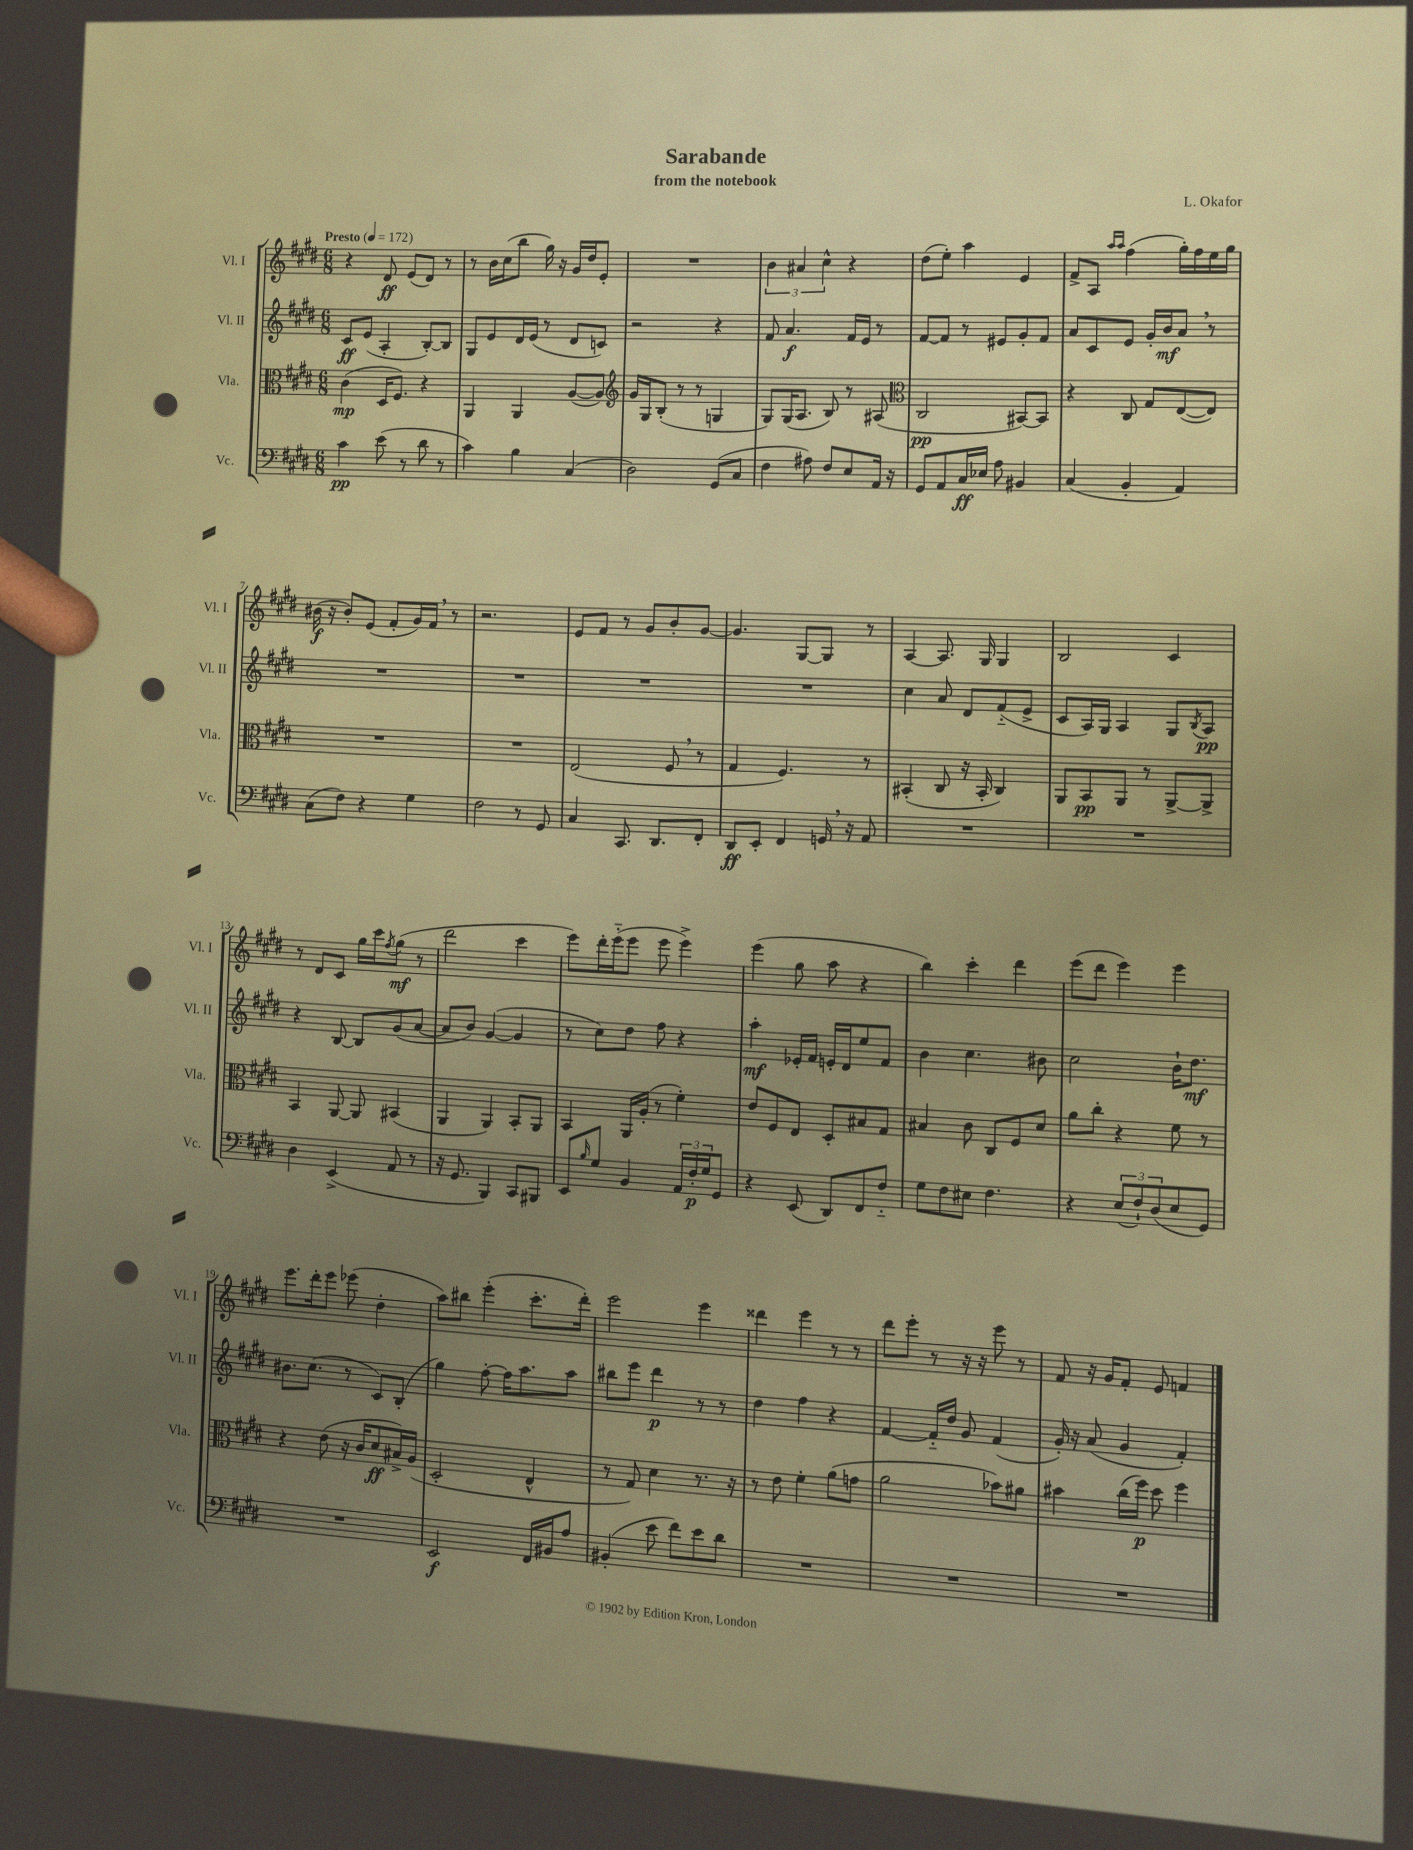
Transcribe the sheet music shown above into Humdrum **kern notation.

**kern	**kern	**kern	**kern
*staff4	*staff3	*staff2	*staff1
*clefF4	*clefC3	*clefG2	*clefG2
*k[f#c#g#d#]	*k[f#c#g#d#]	*k[f#c#g#d#]	*k[f#c#g#d#]
*M6/8	*M6/8	*M6/8	*M6/8
*MM172	*MM172	*MM172	*MM172
4c#	(4c#	8c#	4r
.	.	(8e	.
(8e	16D#	4A'	8d#
.	8.F#)	.	.
8r	.	.	(8e
8d#	4r	[8B')	8d#)
8r	.	8B]	8r
=	=	=	=
4c#)	4AA	8G#	8r
.	.	8e	16b
.	.	.	(16cc#
4B	4AA	16d#	8bb
.	.	(16e	.
.	.	8r	16gg#)
.	.	.	16r
(4C#	([8A	8d#	16g#
.	.	.	16dd#
.	8A])	8c)	8e'
=	=	=	=
*	*clefG2	*	*
2D#)	16g#	2r	2.r
.	16G#	.	.
.	(8B'	.	.
.	8r	.	.
.	8r	.	.
(8GG#	4G	4r	.
8C#	.	.	.
=	=	=	=
4F#	8G#)	8f#	6b
.	(16G#	4.a	.
.	.	.	6a#
.	8.A	.	.
8A#)	.	.	.
.	.	.	6cc#^^
8F#	8B)	.	.
8E	8r	16f#	4r
.	.	16e	.
16AA	(8A#	8r	.
16r	.	.	.
=	=	=	=
*	*clefC3	*	*
8GG#	2C#	[8f#	(8dd#
8AA	.	8f#]	8ee')
16C#	.	8r	4aa
16E-	.	.	.
8A	.	8e#	.
4BB#	[8BB#)	8g#'	4e
.	8BB#]	8f#	.
=	=	=	=
(4C#	4r	8a	8f#^
.	.	8c#	8A
.	.	.	16qqaa
.	.	.	16qqaa
4BB'	8C#	8e	(4ff#
.	8G#	16g#'	.
.	.	16b	.
4AA)	([8E	8a	16gg#')
.	.	.	16ff#
.	8E])	8r	16ee
.	.	.	16gg#
=	=	=	=
(8C#	2.r	2.r	(16b#
.	.	.	16r
8F#)	.	.	8b#')
4r	.	.	(8e
.	.	.	8f#'
4G#	.	.	16g#)
.	.	.	16f#
.	.	.	8r
=	=	=	=
2F#	2.r	2.r	2.r
8r	.	.	.
8GG#	.	.	.
=	=	=	=
4C#	(2E	2.r	8e
.	.	.	8f#
8.CC#	.	.	8r
.	.	.	8g#
8.DD#	.	.	.
.	8F#	.	8b'
8FF#'	8r	.	[8g#
=	=	=	=
8DD#	4G#	2.r	4.g#]
8EE'	.	.	.
4FF#	4.F#)	.	.
.	.	.	[8G#
16GG	.	.	8G#]
16r	.	.	.
8AA	8r	.	8r
=	=	=	=
2.r	(4BB#'	4cc#	[4A
.	8C#	8a	8.A]
.	16r	8d#	.
.	16BB#'	.	16G#
.	4C#)	(8f#'~	4G#
.	.	8e^	.
=	=	=	=
2.r	8AA	8c#	2B
.	8BB	16A)	.
.	.	16G#	.
.	8AA	4A	.
.	8r	.	.
.	[8AA^	8G#	4c#
.	.	8qB	.
.	8AA^]	8A	.
=	=	=	=
4D#	4BB	4r	8r
.	.	.	8d#
(4EE^	[8AA	[8B	8c#
.	8AA]	8B]	16gg#
.	.	.	16ccc#
.	.	.	8qff#
8AA	(4BB#	(8g#	(8gg#
8r	.	[8a	8r
=	=	=	=
16r	4AA	8a]	2ddd#
8.GG#	.	.	.
.	.	8b)	.
4BBB)	4AA)	([4g#	.
8CC#	8BB'	4g#]	4ccc#
8BBB#	8AA	.	.
=	=	=	=
8EE	4BB	8r	8eee)
16qqB	.	.	.
8G#	.	8cc#)	16ddd#'
.	.	.	(16eee'~
4BB	16AA	8dd#	8eee
.	(16A'	.	.
.	8r	8ff#	8eee
24AA	4f#')	4r	4eee^)
24F#'	.	.	.
24G#	.	.	.
8GG#	.	.	.
=	=	=	=
4r	8e	4aa'	(4eee
.	8F#	.	.
(8EE	8E	16e-'	8gg#
.	.	16f#	.
8DD#)	8D#'	16e'	8aa
.	.	16d#	.
8FF#	8B#	8ee	4r
8F#'~	8G#	8f#	.
=	=	=	=
8G#	4B#	4b	4bb)
8F#	.	.	.
8E#	8c#	4.cc#	4ccc#'
4.F#	8C#	.	.
.	8F#	.	4ddd#
.	8d#	8b#	.
=	=	=	=
4r	8a	2cc#	(8eee
.	8cc#'	.	8ddd#
(12E	4r	.	4eee)
12F#`)	.	.	.
(12D#	.	.	.
8E	8f#	16b`	4eee
.	.	8.dd#	.
8GG#)	8r	.	.
=	=	=	=
2.r	4r	8.b#	8.eee
.	.	(8.cc#	16ddd#'
.	(8e	.	8eee
.	16r	8r	(8eee-
.	16c#	.	.
.	8d#	8c#)	4dd#'
.	16B#^)	(8B'	.
.	(16A	.	.
=	=	=	=
2EE	2D#'	4gg#)	8aa)
.	.	.	8bb#
.	.	[8ff#'	(4eee'
.	.	16ff#]	.
.	.	8.aa	.
16FF#	4E^^	.	8.ccc#'
16BB#	.	.	.
8A	.	8aa	.
.	.	.	16ddd#')
=	=	=	=
(4BB#'	8r	8bb#	2eee
.	8G#)	8eee	.
8e	4d#	4ddd#	.
8f#)	.	.	.
8e	8.r	8r	4eee
8d#	.	8r	.
.	16r	.	.
=	=	=	=
2.r	8r	4dd#	4ddd##
.	8e	.	.
.	4f#'	4ff#	4eee
.	(8a	4r	8r
.	8g	.	8r
=	=	=	=
2.r	2a	[4f#	8ddd#
.	.	.	8eee'
.	.	16f#'~]	8r
.	.	16dd#	.
.	.	8g#	16r
.	.	.	16r
.	8b-)	(4f#	8eee
.	8a#	.	8r
=	=	=	=
2.r	4b#	16g#')	8f#
.	.	16r	.
.	.	(8a	16r
.	.	.	16g#
.	(16cc#	4g#	8f#'
.	16ff#)	.	.
.	8dd#	.	8e
.	4ff#	4f#')	4f
==	==	==	==
*-	*-	*-	*-
